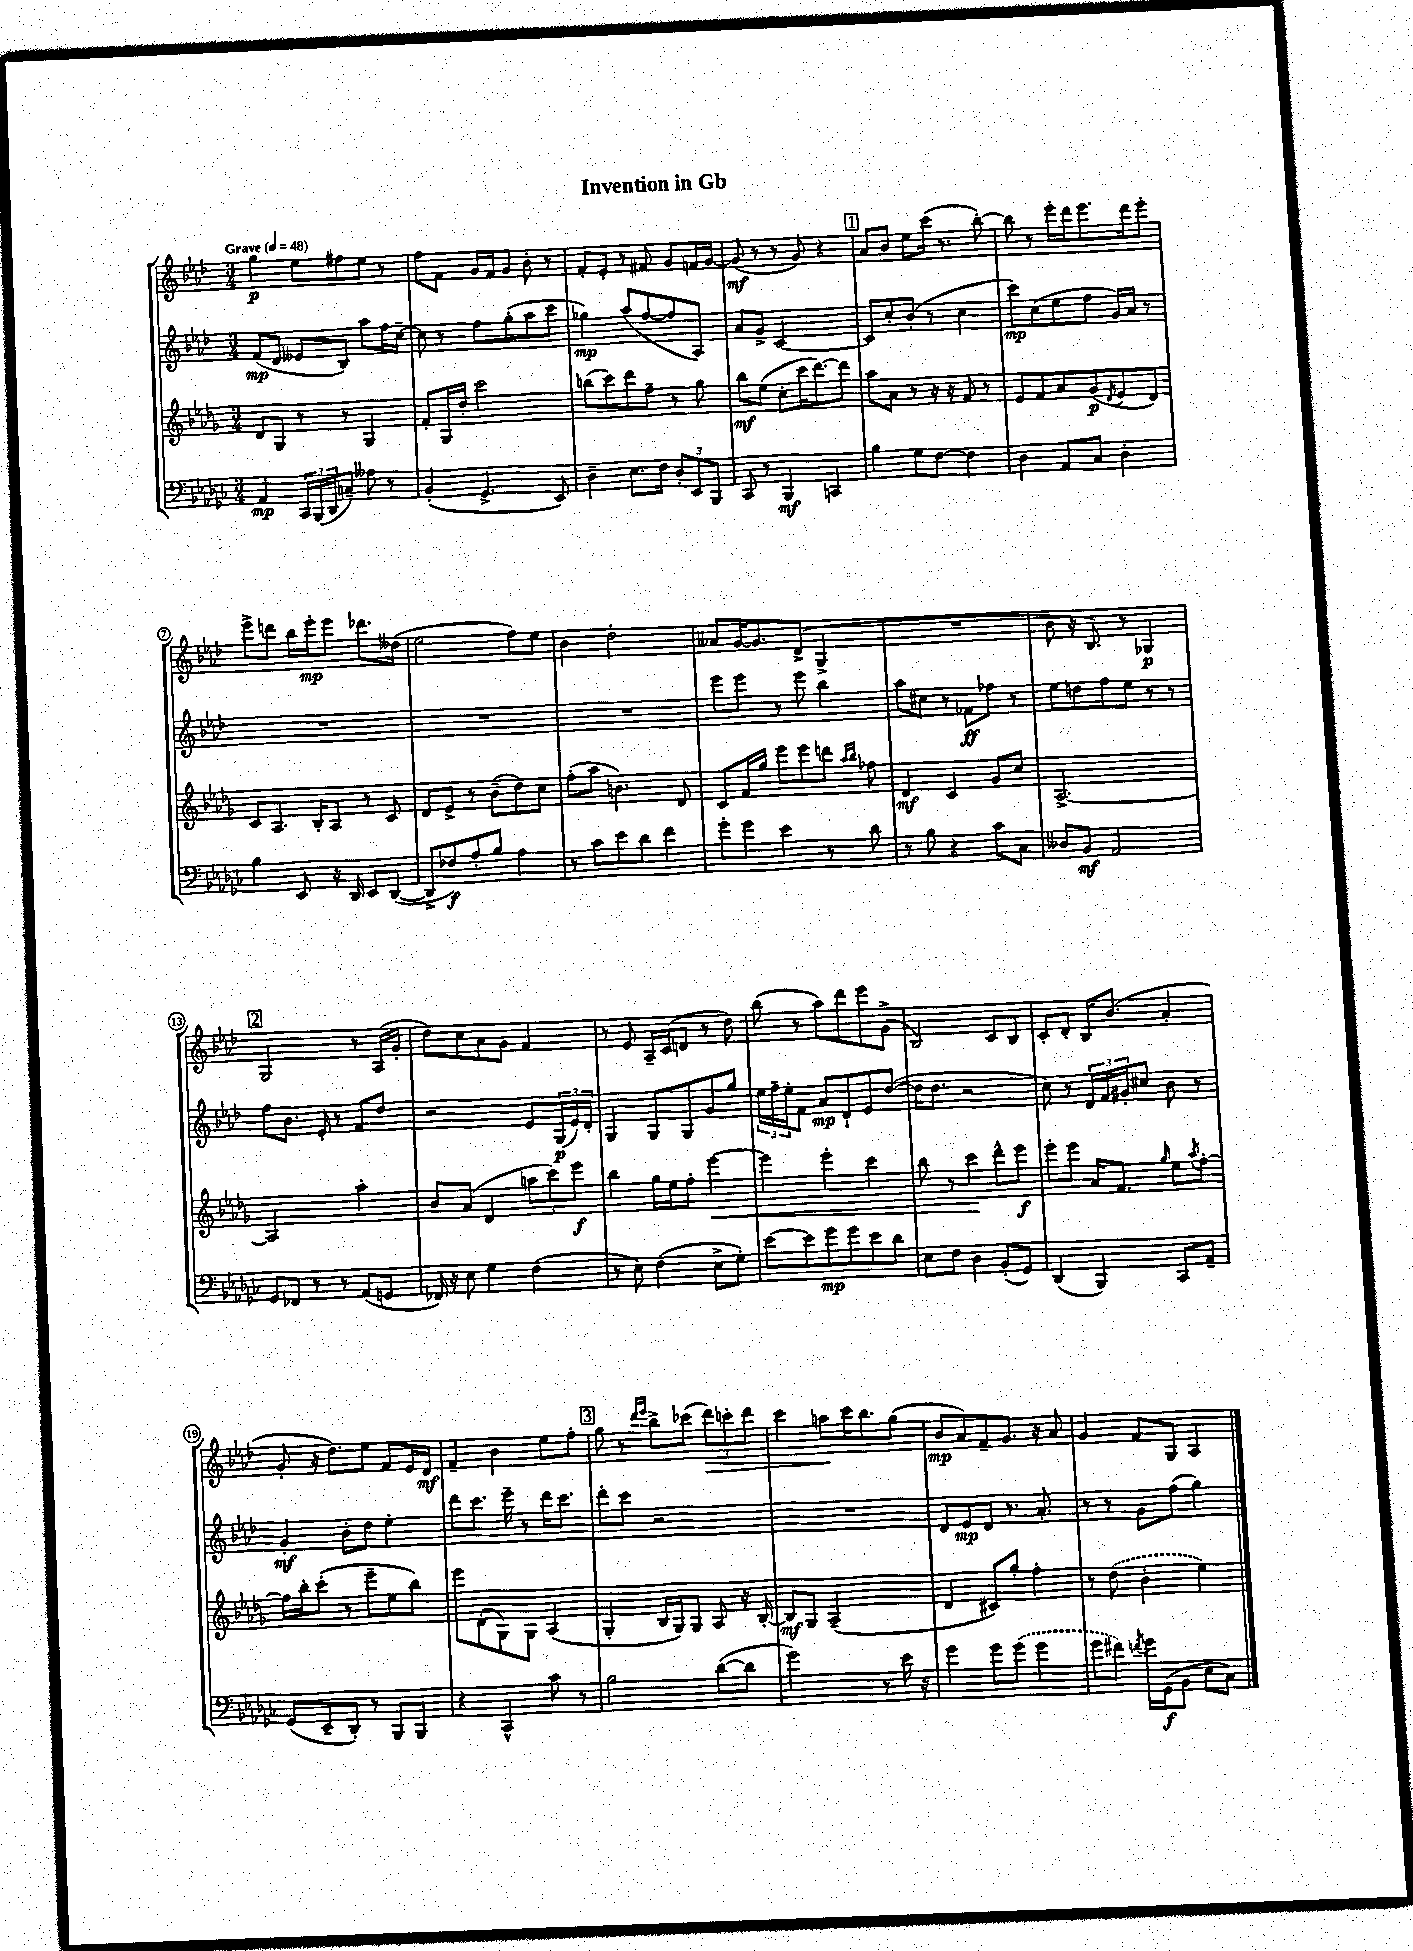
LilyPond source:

\header { title = "Invention in Gb" }
<<
\new StaffGroup <<
\new Staff = "s0" {
    \clef treble \key aes \major \numericTimeSignature \time 3/4 \tempo "Grave" 4 = 48
    g''4\p ees''8 fis''8 ees''8 r8 |
    f''8 f'8 g'16 f'16 g'8 bes'8-. r8 |
    f'8-. ees'8-. r8 fis'8 g'8 f'16 g'16~ |
    g'8\mf( r8 r8 g'8) r4 |
    \mark \markup { \box "1" } aes'8 bes'8 ees''8 c'''16( r8. bes''8~-.) |
    bes''8 r8 ees'''16-. des'''16 ees'''8. des'''16 ees'''8-. |
    ees'''8-> d'''8 bes''16 ees'''16-.\mp ees'''8 des'''8. deses''16( |
    ees''2 f''8) ees''8 |
    bes'4 des''2-. |
    aeses'8 g'16~ g'8. des'8->( g4-> |
    R2. |
    bes'8 r16 bes8.) r8 ges4\p |
    \mark \markup { \box "2" } g2 r8 aes16( g'16-. |
    des''8) c''8 aes'8 g'8 f'4 |
    r8 ees'8 aes16-- c'16( d'8 r8 des''8) |
    bes''8( r8 aes''8) des'''8 ees'''8 g'8->( |
    bes2) c'8 bes8 |
    c'8-. des'8-. bes16 bes'8.( aes'4-. |
    g'8-. r16 des''8.) ees''8 f'8 ees'16 des'16\mf |
    f'4-- bes'4 ees''8 f''8-. |
    \mark \markup { \box "3" } g''8 r8 \grace { des'''16 ees'''16 } bes''8-> ces'''8( \tuplet 3/2 { des'''8\>) c'''8-. des'''8 } |
    c'''4 a''8\! c'''16 bes''8. g''8( |
    bes'8\mp aes'8) f'8-- g'8. r16 aes'8 |
    g'4 f'8 g8 aes4 \bar "|." |
}
\new Staff = "s1" {
    \clef treble \key aes \major \numericTimeSignature \time 3/4
    f'8\mp( des'8 eeses'8 bes8) aes''8 f''16 c''16~-- |
    c''8 r8 f''8 g''8-.( aes''8 c'''8 |
    ges''4\mp) aes''8( f''8~ f''8 aes8) |
    aes'8 g'8-> c'2~ |
    \mark \markup { \box "1" } c'8 c''8-. bes'8-.( r8 c''4 |
    c'''8\mp) c''8( ees''8 f''8 g'16) aes'16 r8 |
    R2. |
    R2. |
    R2. |
    ees'''8 ees'''8 r8 ees'''8 bes''4 |
    aes''8 cis''8 r8 fes'8\ff fes''8 r8 |
    ees''8 d''8 f''8 ees''8 r8 r8 |
    \mark \markup { \box "2" } f''8 bes'8. ees'16-. r8 f'8 des''8 |
    r2 ees'8 \tuplet 3/2 { g16\p( ees'16) des'16-. } |
    g4 g8 g8 g'8 g''8 |
    \tuplet 3/2 { ees''16 f''16-- ees''16-. } f'8 aes'8\mp des'8-! ees'8 des''8~( |
    des''16 des''8. r2 |
    c''8) r8 \tuplet 3/2 { des'16 f'16 gis'16-. } cis''8 bes'8 r8 |
    g'4-.\mf bes'8-. des''8 ees''4-. |
    des'''8 c'''8. ees'''16-- r8 des'''16 c'''8. |
    \mark \markup { \box "3" } des'''8-. c'''8 r2 |
    R2. |
    des'8 ees'8\mp des'8 r8. aes'8.-. |
    r8 r8 g'8 f''8( g''4) \bar "|." |
}
\new Staff = "s2" {
    \clef treble \key des \major \numericTimeSignature \time 3/4
    des'8 ges8 r8 r8 ges4 |
    f'8-. ges16 des''16-. c'''2 |
    b''8( c'''8) des'''8 f''8-- r8 ges''8 |
    bes''8\mf ees''8( c''8-. c'''16 des'''8.~) des'''8 |
    \mark \markup { \box "1" } aes''8 aes'8 r8 r16 r16 f'8 r8 |
    ees'8 f'8 aes'8 ges'8\p( \acciaccatura { des'8 } ees'8 des'8) |
    c'8 aes8. bes16-. aes8 r8 c'8 |
    des'8 ees'8-> r8 bes'8--( des''8) c''8 |
    f''8-.( aes''8 b'4.) des'8 |
    c'8 f'16 ges''16 ees'''8 ees'''8 d'''8 \grace { aes''16 bes''16 } fes''8 |
    des'4\mf c'4 ges'8 c''8 |
    aes2.~-> |
    \mark \markup { \box "2" } aes2 aes''4-. |
    bes'8 aes'8( des'4 \tuplet 3/2 { a''8 c'''8) ees'''8\f } |
    bes''4 ges''16 ees''16 f''8-. ees'''4~\< |
    ees'''4 ees'''4-. c'''4 |
    bes''8 r8 c'''4\! des'''8-^ ees'''8\f |
    ees'''8-. ees'''8 aes'16 f'8. \grace { ges''16 } ees''8 \acciaccatura { aes''8 } f''8~-. |
    f''16 bes''16-. c'''8-.( r8 ees'''8-- ees''8 bes''8) |
    ees'''8 des'8-.( ges8) ges8 aes4( |
    \mark \markup { \box "3" } ges4-. bes16 ges16) ges8 aes8 r16 bes16~-. |
    bes8\mf ges8 aes2--( |
    des'4 cis'8) ges''8-. f''4-. |
    r8 \once \slurDashed des''8( bes'4-. ees''4) \bar "|." |
}
\new Staff = "s3" {
    \clef bass \key ges \major \numericTimeSignature \time 3/4
    aes,4\mp \tuplet 3/2 { ces,16 bes,,16( des,16 } c8--) aeses8 r8 |
    bes,4-.( ges,4.-> ees,8) |
    des4-- ees8. f16 \tuplet 3/2 { des8-. ees,8 bes,,8 } |
    ces,8 r8 bes,,4\mf c,4 |
    \mark \markup { \box "1" } bes4 ges8 f8~ f4 |
    des4 aes,8 ces8 des4-. |
    bes4 ees,8 r16 des,16 ees,8 des,8~( |
    des,8-> fes8\f) aes8-. bes8 aes4 |
    r8 ces'8 ees'8 des'8 f'4 |
    ges'8-. ges'8 ees'4 r8 des'8 |
    r8 bes8 r4 ces'8 ces8 |
    deses8 bes,8\mf aes,2 |
    \mark \markup { \box "2" } ges,8 fes,8 r8 r8 aes,8( g,8 |
    fes,16) r16 ees8 ges4 f4( |
    r8 ees8) f4( ees8-> ges8-.) |
    ees'8~ ees'8 ges'8\mp ges'8 ees'8 des'8 |
    ees8 f8 des4 bes,8-.( ges,8) |
    des,4( bes,,4) ces,8 aes,8-- |
    ges,8( ees,8-- des,8-.) r8 bes,,8 bes,,8 |
    r4 ces,4-^ ces'8 r8 |
    \mark \markup { \box "3" } bes2 des'8~( des'8 |
    ges'2) r8 ees'16 r16 |
    ges'4 ges'8 \once \slurDashed ges'8( ges'4 |
    ges'8 fis'8) \acciaccatura { f'8 } ges'16 ges,16\f( bes,8 ees8 ces8) \bar "|." |
}
>>
>>
\layout { \context { \Score \override BarNumber.stencil = #(make-stencil-circler 0.1 0.3 ly:text-interface::print) } }
